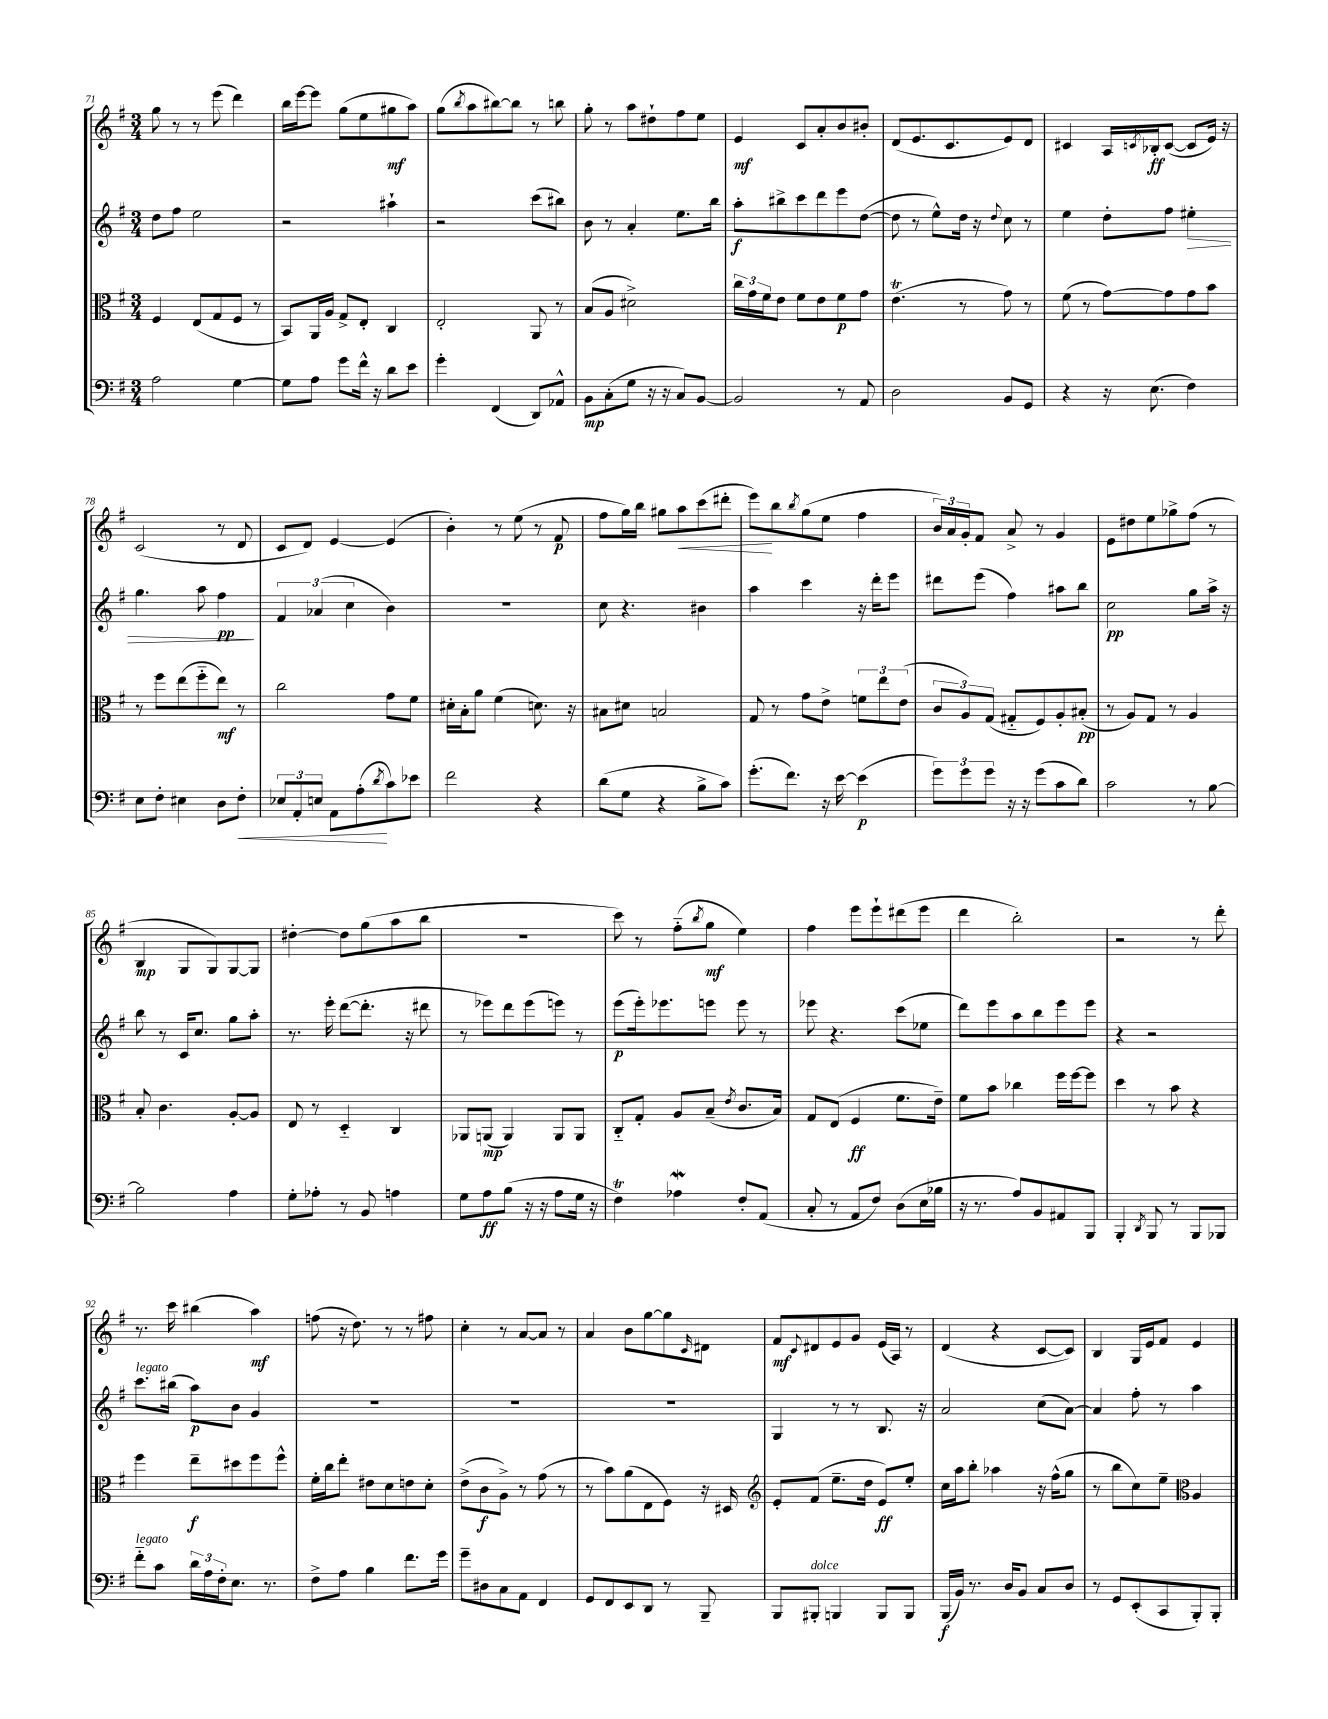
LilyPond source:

<<
\new StaffGroup <<
\new Staff = "s0" {
    \clef treble \key g \major \numericTimeSignature \time 3/4
    g''8 r8 r8 e'''8( d'''4) |
    b''16 e'''16~ e'''8 g''8( e''8 gis''8\mf a''8) |
    g''8( \acciaccatura { b''8 } a''8 bis''8~) bis''8 r8 b''8 |
    g''8-. r8 a''8 dis''8-! fis''8 e''8 |
    e'4\mf c'8 a'8-. b'8 bis'8-. |
    d'8( e'8. c'8. e'8) d'8 |
    cis'4 a16 \acciaccatura { c'8 } bes16-.\ff c'8~( c'8 e'16) r16 |
    c'2( r8 d'8 |
    c'8 d'8) e'4~ e'4( |
    b'4-.) r8 e''8( r8 fis'8\p |
    fis''8 g''16) b''16 gis''8 a''8\< c'''8( dis'''8-. |
    e'''8\!) b''8 \acciaccatura { b''8 } g''8( e''8 fis''4 |
    \tuplet 3/2 { b'16) a'16 g'16-. } fis'8 a'8-> r8 g'4 |
    e'8 dis''8 e''8 ges''8-> fis''8( r8 |
    b4\mp g8 g8) g8~ g8 |
    dis''4~-. dis''8 g''8( a''8 b''8 |
    R2. |
    c'''8) r8 fis''8-_( \acciaccatura { b''8 } g''8\mf e''4) |
    fis''4 e'''8 e'''8-! dis'''8( e'''8 |
    d'''4 b''2-.) |
    r2 r8 d'''8-. |
    r8. c'''16 bis''4( a''4\mf) |
    f''8( r16 d''8.) r8 r8 fis''8 |
    c''4-. r8 a'8~ a'8 r8 |
    a'4 b'8 g''8~ g''8 \grace { c'16 } dis'8 |
    fis'8\mf \appoggiatura { c'8 } dis'8 e'8 g'8 e'16( a16) r8 |
    d'4( r4 c'8~ c'8) |
    b4 g16 e'16 fis'8 e'4 \bar "|." |
}
\new Staff = "s1" {
    \clef treble \key g \major \numericTimeSignature \time 3/4
    d''8 fis''8 e''2 |
    r2 ais''4-! |
    r2 c'''8( bis''8) |
    b'8 r8 a'4-. e''8. b''16 |
    a''8-.\f bis''8-> c'''8 d'''8 e'''8 d''8~( |
    d''8 r8 e''8-^) d''16 r16 \appoggiatura { d''8 } c''8 r8 |
    e''4 d''8-. fis''8 eis''4-.\> |
    g''4. a''8 fis''4\pp\! |
    \tuplet 3/2 { fis'4 aes'4( c''4 } b'4) |
    R2. |
    c''8 r4. bis'4 |
    a''4 c'''4 r16 d'''16-. e'''8 |
    dis'''8 e'''8( fis''4) ais''8 b''8 |
    c''2\pp g''8 a''16-> r16 |
    b''8 r8 c'16 c''8. g''8 a''8-. |
    r8. e'''16-. d'''8~( d'''8.-. r16 dis'''8 |
    r8 ees'''8) d'''8 ees'''8( e'''8) r8 |
    e'''8\p( e'''16-.) ees'''8. e'''8 e'''8 r8 |
    ees'''8 r4. c'''8( ees''8 |
    d'''8) e'''8 a''8 b''8 e'''8 e'''8 |
    r4 r2 |
    c'''8.^\markup { \italic "legato" } bis''16( a''8\p) b'8 g'4 |
    R2. |
    R2. |
    R2. |
    g4 r8 r8 b8. r16 |
    a'2 c''8( a'8~) |
    a'4 fis''8-. r8 a''4 \bar "|." |
}
\new Staff = "s2" {
    \clef alto \key g \major \numericTimeSignature \time 3/4
    fis4 e8( g8 fis8 r8 |
    b,8) a,16 a16 g8-> e8-. c4 |
    e2-. a,8 r8 |
    b8( a8 dis'2->) |
    \tuplet 3/2 { c''16 g'16 fis'16 } e'8 fis'8 e'8 fis'8\p g'8 |
    e'4.\trill( r8 g'8) r8 |
    fis'8( r8 g'8~) g'8 g'8 b'8 |
    r8 fis''8 e''8( fis''8-_ e''8\mf) r8 |
    c''2 g'8 fis'8 |
    dis'16-. b16-. a'8 fis'4( d'8.) r16 |
    bis8 dis'8 b2 |
    g8 r8 g'8 e'8-> \tuplet 3/2 { f'8 e''8 e'8( } |
    \tuplet 3/2 { c'8 a8) g8( } gis8-_ fis8) a8-. bis8-.\pp( |
    r8 a8) g8 r8 a4 |
    b8-. c'4. a8~-. a8 |
    e8 r8 d4-_ c4 |
    aes,8 a,8\mp( a,4) a,8 a,8 |
    c8-_ g8-. a8 b8--( \acciaccatura { e'8 } c'8. b16) |
    g8 e8( fis4\ff fis'8. e'16--) |
    fis'8 b'8 ces''4 fis''16 fis''16~ fis''8 |
    d''4 r8 b'8 r4 |
    fis''4 e''8--\f dis''8 fis''8 fis''8-^ |
    fis'16-. c''16 e''8-. eis'8 d'8 e'8 d'8-. |
    e'8->( c'8\f a8->) r8 g'8( r8 |
    r8 b'8) a'8( e8 fis8) r16 dis16 |
    \clef treble e'8-. fis'8( e''8.-- d''16 e'8\ff) e''8-. |
    c''16 a''16 b''8-. aes''4 r16 fis''16-^( g''8 |
    r8 b''8 c''8) e''8-- \clef alto a4 \bar "|." |
}
\new Staff = "s3" {
    \clef bass \key g \major \numericTimeSignature \time 3/4
    a2 g4~ |
    g8 a8 g'8 fis'16-^ r16 d'8 e'8 |
    g'4-. fis,4( d,8) aes,8-^ |
    b,8\mp c8-.( g8 r16 r16 c8) b,8~ |
    b,2 r8 a,8 |
    d2 b,8 g,8 |
    r4 r16 e8.( fis4) |
    e8 fis8-. eis4 d8 fis8-.\< |
    \tuplet 3/2 { ees8 a,8-. e8 } a,8 a8-.\!( \acciaccatura { d'8 } c'8) ees'8 |
    fis'2 r4 |
    d'8( g8 r4 b8-> c'8) |
    g'8.-.( fis'8.) r16 e'16~ e'4\p( |
    \tuplet 3/2 { g'8) g'8 g'8 } r16 r16 g'8( c'8 d'8) |
    c'2 r8 b8~ |
    b2 a4 |
    g8-. aes8-. r8 b,8 a4 |
    g8 a8\ff b8( r16 r16 a8 g16 r16 |
    fis4\trill) aes4\mordent fis8-. a,8( |
    c8-. r8 a,8 fis8) d8( e16 bes16 |
    r16 r8. a8) b,8 ais,8 b,,8 |
    b,,4-. \acciaccatura { d,8 } b,,8 r8 b,,8 bes,,8 |
    fis'8-_^\markup { \italic "legato" } c'8 \tuplet 3/2 { d'16 a16 fis16-. } e8. r8. |
    fis8-> a8 b4 fis'8. g'16 |
    g'8-- dis8 c8 a,8 fis,4 |
    g,8 fis,8 e,8 d,8 r8 b,,8-- |
    b,,8 bis,,8-.^\markup { \italic "dolce" } b,,4 b,,8 b,,8 |
    b,,16\f( b,16) r8. d16 b,8 c8 d8 |
    r8 g,8 e,8-.( c,8 b,,8-.) b,,8-. \bar "|." |
}
>>
>>
\layout { \context { \Score currentBarNumber = #71 } }
